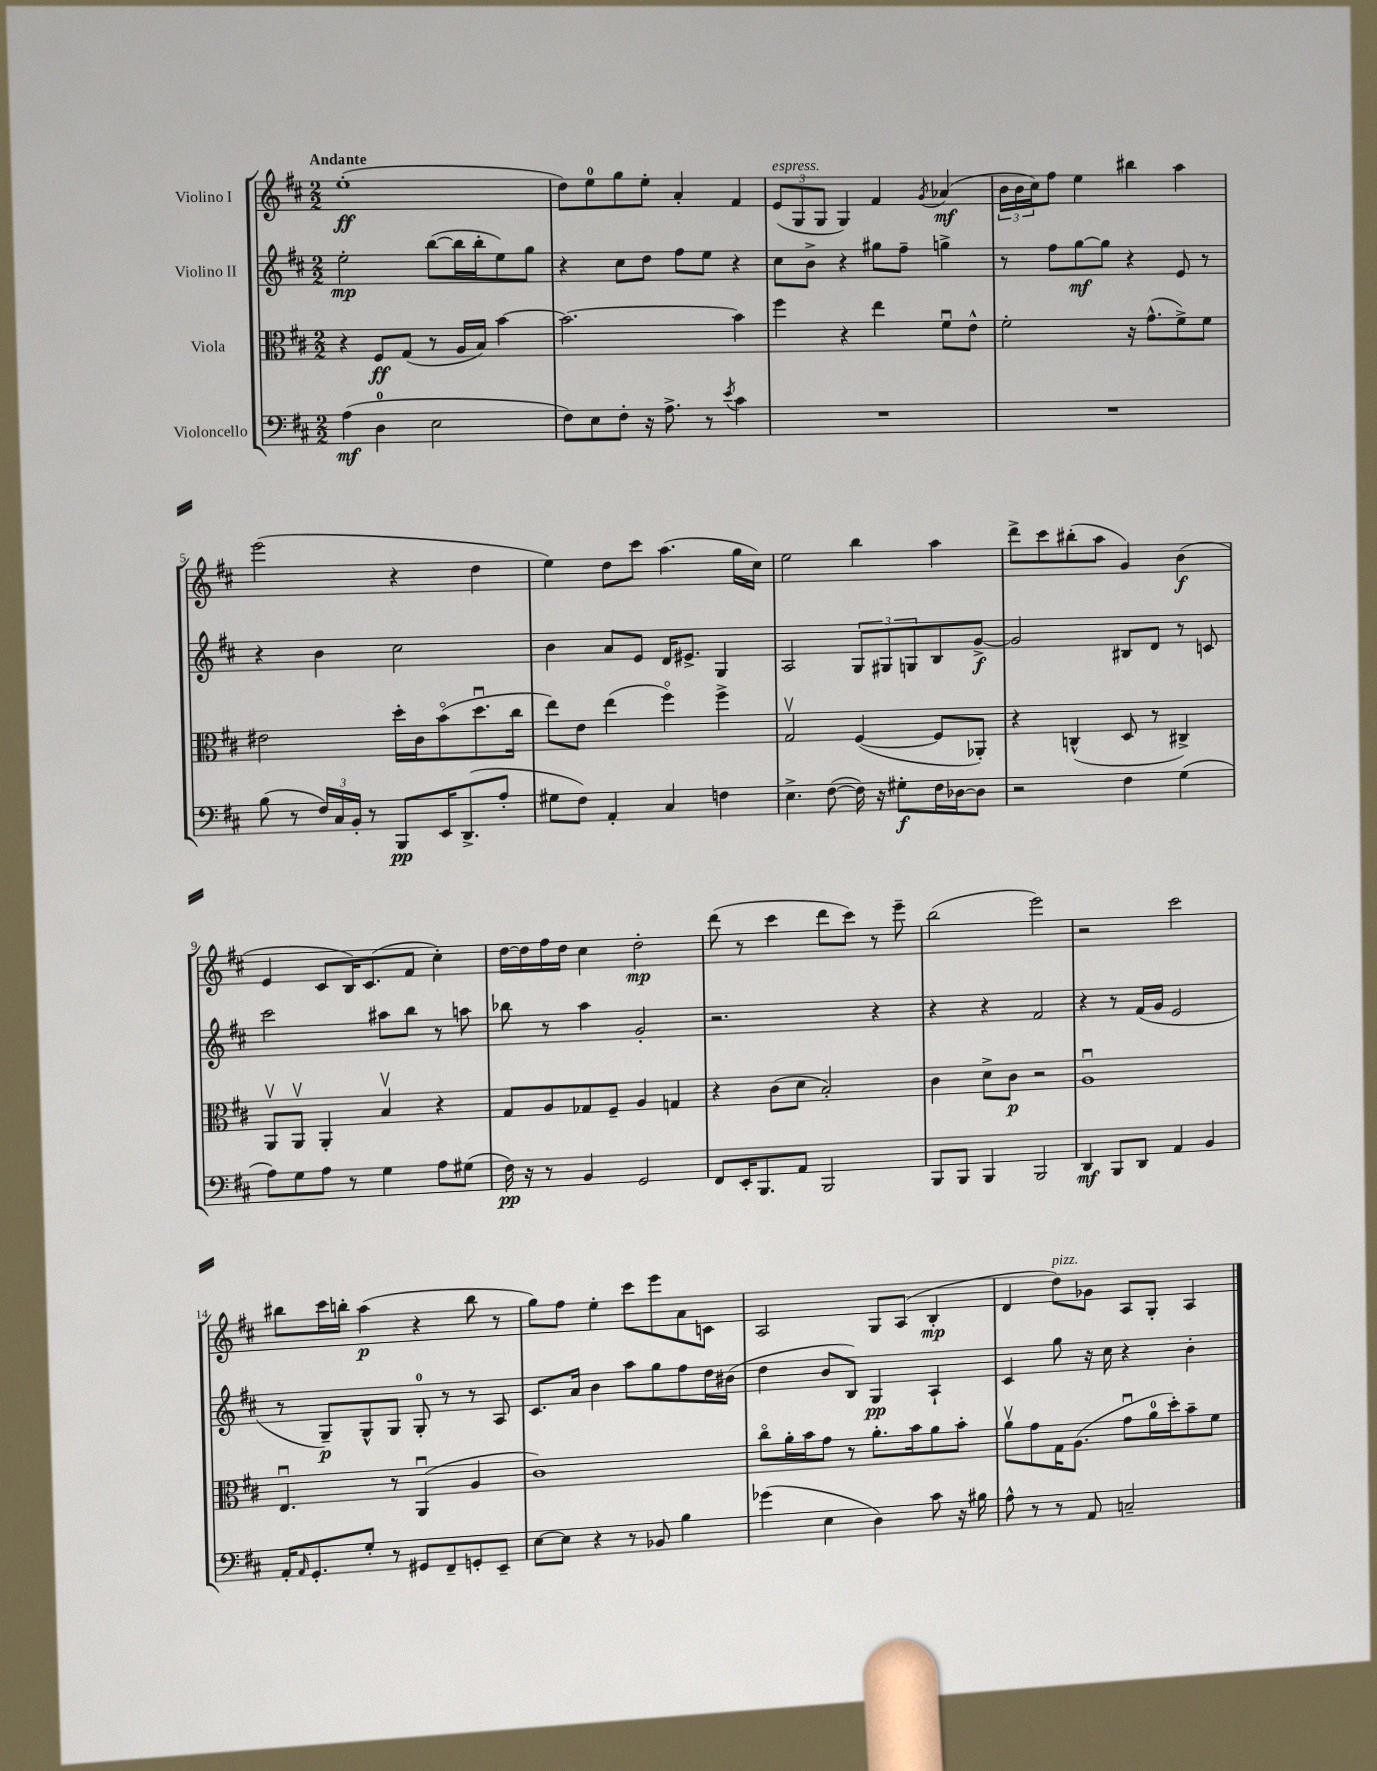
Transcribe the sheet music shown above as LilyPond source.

<<
\new StaffGroup <<
\new Staff = "s0" \with { instrumentName = "Violino I" } {
    \clef treble \key d \major \numericTimeSignature \time 2/2 \tempo "Andante"
    e''1-.\ff( |
    d''8) e''8-0 g''8 e''8-. a'4-. fis'4 |
    \tuplet 3/2 { e'8^\markup { \italic "espress." }( g8 g8 } g4) fis'4 \acciaccatura { g'8 } aes'4\mf( |
    \tuplet 3/2 { b'16 b'16 cis''16) } fis''8 e''4 bis''4 a''4 |
    e'''2( r4 d''4 |
    e''4) d''8 cis'''8 a''4.( g''16 cis''16) |
    e''2 b''4 a''4 |
    d'''8-> cis'''8 bis''8-.( a''8 g'4) b'4\f( |
    e'4 cis'8 b16) cis'8.( fis'8 cis''4-.) |
    d''16~ d''16 fis''16 d''16 cis''4 d''2-.\mp |
    d'''8( r8 cis'''4 d'''8 cis'''8) r8 e'''8-- |
    b''2( e'''2) |
    r2 cis'''2 |
    bis''8 cis'''16 b''16-. a''4\p( r4 b''8 r8 |
    g''8) fis''8 e''4-. cis'''8 e'''8 a'8 c'8 |
    a2 g8 a8( b4-.\mp |
    d'4 d''8^\markup { \italic "pizz." }) ges'8 a8 g8-. a4 \bar "|." |
}
\new Staff = "s1" \with { instrumentName = "Violino II" } {
    \clef treble \key d \major \numericTimeSignature \time 2/2
    e''2-.\mp b''8~( b''16 b''16-. e''8) g''8 |
    r4 cis''8 d''8 fis''8 e''8 r4 |
    cis''8 b'8-> r4 gis''8 fis''8-- g''4-> |
    r8 fis''8 g''8~\mf g''8 r4 e'8 r8 |
    r4 b'4 cis''2 |
    b'4 a'8 e'8 d'16 eis'8.-> g4 |
    a2 \tuplet 3/2 { g8 gis8 g8 } b8 g'8~->\f |
    g'2 bis8 d'8 r8 c'8 |
    cis'''2 ais''8 b''8 r8 a''8 |
    bes''8 r8 a''4 g'2-. |
    r2. r4 |
    r4 r4 fis'2 |
    r4 r8 fis'16( g'16 e'2 |
    r8 g8--\p) g8-^ g8 g8-0-. r8 r8 a8 |
    cis'8. a'16 b'4 a''8 g''8 fis''8 d''16 bis'16( |
    d''4 b'8 b8) g4\pp a4-! |
    cis'4 g''8 r16 cis''16 r4 b'4-. \bar "|." |
}
\new Staff = "s2" \with { instrumentName = "Viola" } {
    \clef alto \key d \major \numericTimeSignature \time 2/2
    r4 fis8\ff g8( r8 a16 b16) b'4~ |
    b'2.~ b'4 |
    fis''4 r4 e''4 fis'8\downbow e'8-^ |
    fis'2-. r16 g'8.-^( fis'8->) fis'8 |
    eis'2 d''16-. cis'16 b'8\flageolet( d''8.\downbow cis''16 |
    e''8) e'8 e''4( fis''4\flageolet) fis''4-> |
    g2\upbow fis4~( fis8 aes,8-.) |
    r4 c4-^( d8 r8 cis4->) |
    a,8\upbow a,8\upbow a,4-. b4\upbow r4 |
    g8 a8 ges8 fis8-- a4 g4 |
    r4 cis'8( d'8 b2-.) |
    cis'4 d'8-> cis'8\p r2 |
    a1\downbow |
    e4.\downbow r8 a,4\downbow( a4 |
    cis'1) |
    cis''8\flageolet a'16-. b'16 g'8 r8 a'8.-. b'16 a'8 b'8-. |
    a'8\upbow g'8 g16 a8.( g'8\downbow a'16-0 d''16-.) b'8-- fis'8 \bar "|." |
}
\new Staff = "s3" \with { instrumentName = "Violoncello" } {
    \clef bass \key d \major \numericTimeSignature \time 2/2
    a4\mf( d4-0 e2 |
    fis8) e8 fis8-. r16 a8.-> r8 \acciaccatura { e'8 } cis'4 |
    R1 |
    R1 |
    b8( r8 \tuplet 3/2 { fis16) cis16 b,16-. } r8 b,,8\pp e,16 d,8.->( a8-. |
    gis8 fis8) a,4-. cis4 f4 |
    e4.-> fis8~( fis16) r16 gis8-.\f fis16 des16~ des8 |
    r2 fis4 g4( |
    a8) g8 a8 r8 g4 a8 gis8( |
    fis16\pp) r16 r8 b,4 g,2 |
    fis,8 e,16-. b,,8. a,8 b,,2 |
    b,,8 b,,8 b,,4 b,,2 |
    d,4\mf b,,8 d,8 a,4 b,4 |
    a,16-. \grace { a,16 } g,8.-. g8-. r8 gis,8 fis,8-- g,8-. e,8-- |
    e8~ e8 r4 r8 bes,8 b4 |
    ges'4( e4 d4) cis'8 r16 bis16 |
    a8-^ r8 r8 a,8 c2-- \bar "|." |
}
>>
>>
